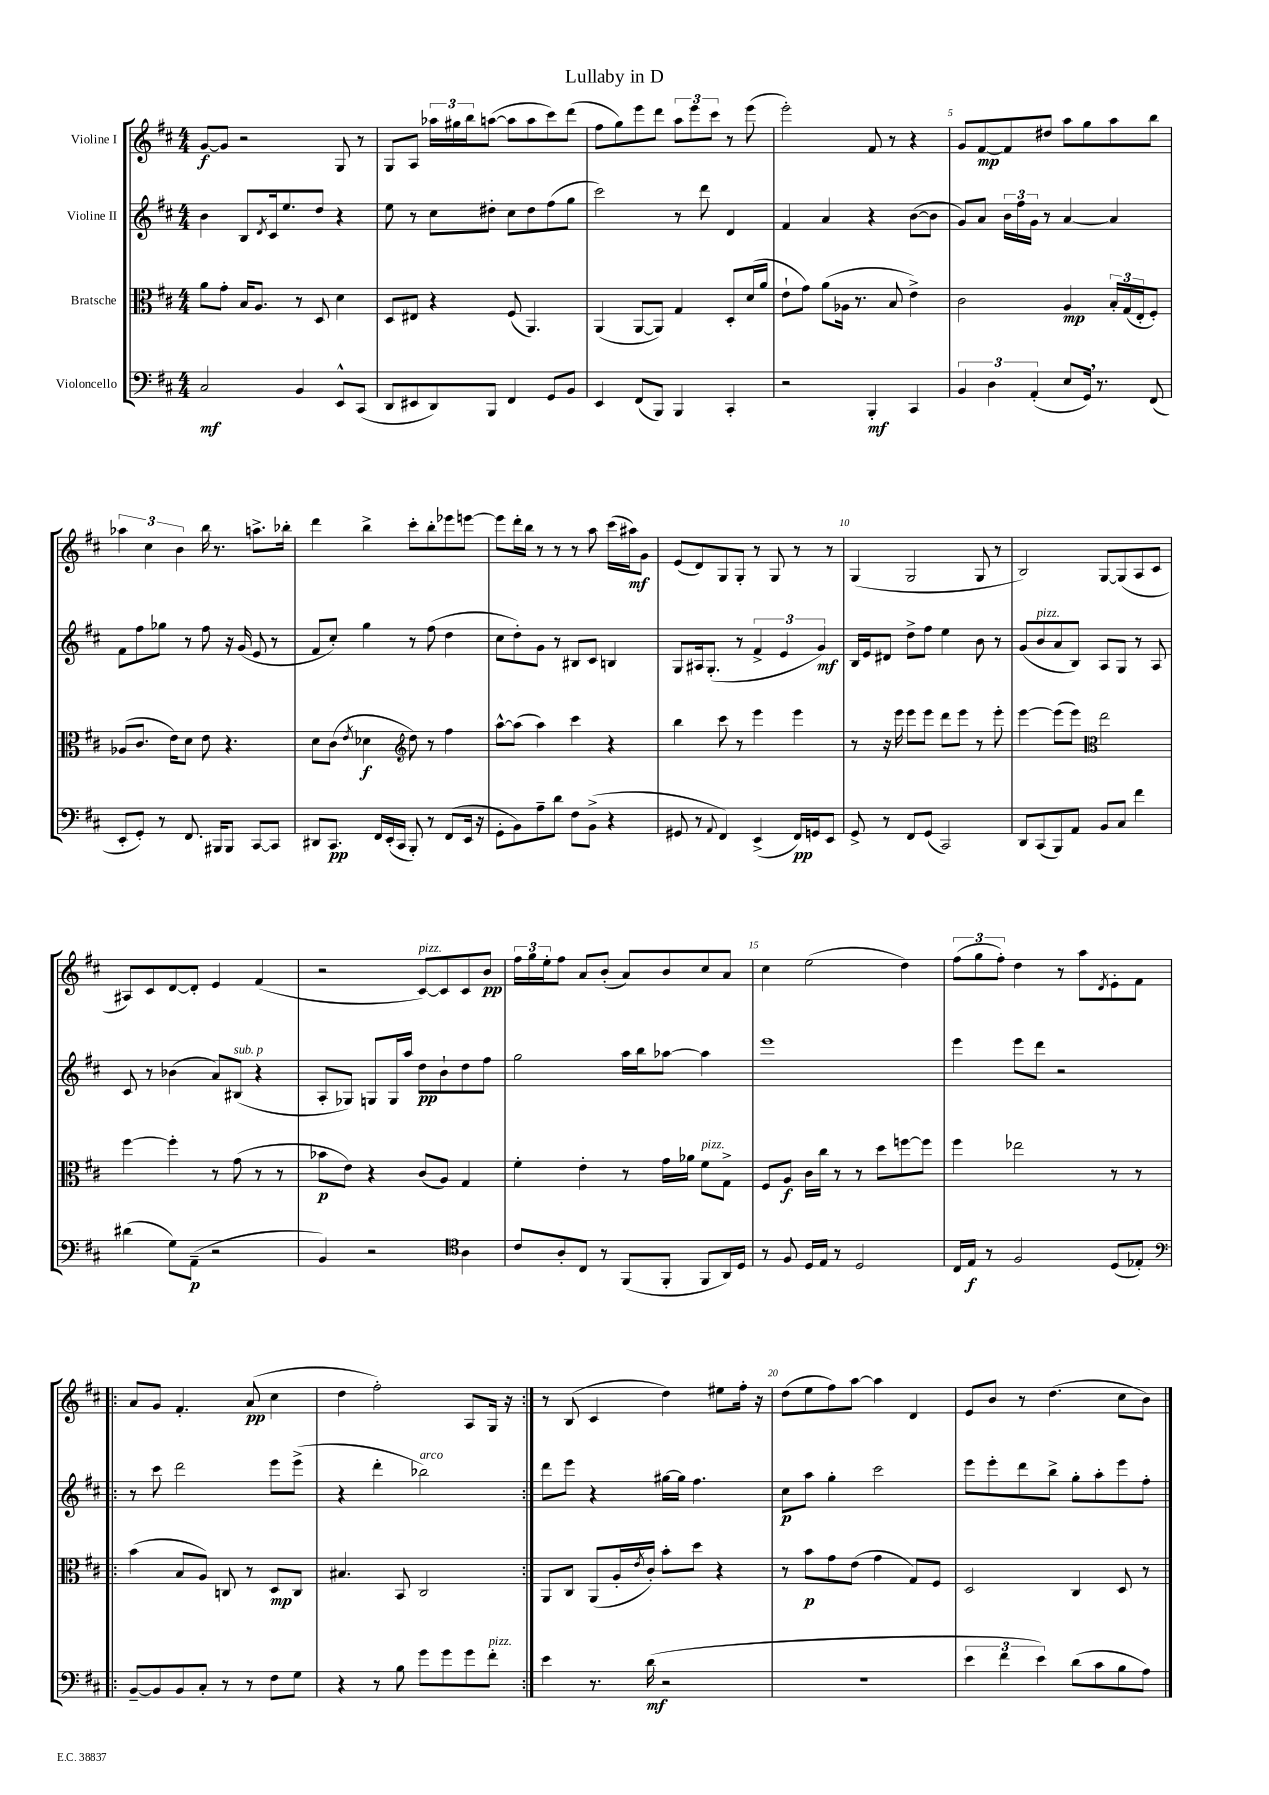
\header { title = "Lullaby in D" }
<<
\new StaffGroup <<
\new Staff = "s0" \with { instrumentName = "Violine I" } {
    \clef treble \key d \major \numericTimeSignature \time 4/4
    g'8~\f g'8 r2 g8 r8 |
    g8 a8 \tuplet 3/2 { aes''16 gis''16 b''16 } a''8~( a''8 a''8 cis'''8) d'''8( |
    fis''8 g''8) e'''8 d'''8 \tuplet 3/2 { a''8 e'''8 cis'''8 } r8 e'''8( |
    e'''2-.) fis'8 r8 r4 |
    g'8 fis'8~\mp fis'8 dis''8 a''8 g''8 a''8 b''8 |
    \tuplet 3/2 { aes''4 cis''4 b'4 } b''16 r8. a''8.-> bes''16-. |
    d'''4 b''4-> cis'''8-. b''8-. ees'''8 e'''8~ |
    e'''8 d'''16-. b''16 r8 r8 r8 a''8 cis'''16( ais''16\mf) g'8 |
    e'8( d'8) g8 g8-. r8 g8 r8 r8 |
    g4( g2 g8 r8 |
    b2) g8~ g8( a8 cis'8 |
    ais8) cis'8 d'8~ d'8-. e'4 fis'4( |
    r2 cis'8~^\markup { \italic "pizz." }) cis'8 cis'8 b'8\pp |
    \tuplet 3/2 { fis''16 g''16 e''16-. } fis''8 a'8 b'8-.( a'8) b'8 cis''8 a'8 |
    cis''4 e''2( d''4) |
    \tuplet 3/2 { fis''8( g''8 fis''8-.) } d''4 r8 a''8 \acciaccatura { d'8 } e'8-. fis'8 |
    \repeat volta 2 { a'8 g'8 fis'4.-. a'8\pp( cis''4 |
    d''4 fis''2-.) a8 g16 r16 | }
    r8 b8( cis'4 d''4) eis''8 fis''16-. r16 |
    d''8( e''8 fis''8) a''8~ a''4 d'4 |
    e'8 b'8 r8 d''4.( cis''8 b'8) \bar "|." |
}
\new Staff = "s1" \with { instrumentName = "Violine II" } {
    \clef treble \key d \major \numericTimeSignature \time 4/4
    b'4 b8 \acciaccatura { d'8 } cis'16 e''8. d''8 r4 |
    e''8 r8 cis''8 dis''8-. cis''8 dis''8 fis''8( g''8 |
    cis'''2) r8 d'''8 d'4 |
    fis'4 a'4 r4 b'8~( b'8 |
    g'8) a'8 \tuplet 3/2 { b'16 fis''16 g'16 } r8 a'4~ a'4 |
    fis'8 fis''8 ges''8 r8 fis''8 r16 g'16( e'8 r8 |
    fis'8 cis''8-.) g''4 r8 fis''8( d''4 |
    cis''8 d''8-.) g'8 r8 bis8 cis'8 b4 |
    g8 ais16 g8.-.( r8 \tuplet 3/2 { fis'4-> e'4 g'4\mf) } |
    b16 e'16 dis'8 d''8-> fis''8 e''4 b'8 r8 |
    g'8( b'8^\markup { \italic "pizz." } a'8 b8) a8 g8 r8 a8 |
    cis'8 r8 bes'4( a'8) bis8^\markup { \italic "sub. p" }( r4 |
    a8-. ges8) g8 g16 a''16 d''8\pp b'8-! d''8 fis''8 |
    g''2 a''16 b''16 aes''8~ aes''4 |
    e'''1 |
    e'''4 e'''8 d'''8 r2 |
    \repeat volta 2 { r8 cis'''8 d'''2 e'''8 e'''8->( |
    r4 d'''4-. bes''2^\markup { \italic "arco" }) | }
    d'''8 e'''8 r4 gis''16~ gis''16 fis''4. |
    cis''8\p a''8 g''4-. cis'''2 |
    e'''8 e'''8-. d'''8 b''8-> g''8-. a''8-. e'''8 fis''8-. \bar "|." |
}
\new Staff = "s2" \with { instrumentName = "Bratsche" } {
    \clef alto \key d \major \numericTimeSignature \time 4/4
    a'8 g'8-. b16 a8. r8 d8 d'4 |
    d8 eis8 r4 fis8( a,4.) |
    a,4( a,8~ a,8) g4 d8-. d'16( a'16 |
    e'8-! g'8) a'8( aes16 r8. b8 e'4->) |
    cis'2 a4\mp \tuplet 3/2 { b16-. g16( e16-. } fis8-.) |
    aes8( cis'8. e'16) d'8 e'8 r4. |
    d'8 cis'8( \acciaccatura { e'8 } des'4\f \clef treble d''8) r8 fis''4 |
    a''8~-^ a''8( a''4) cis'''4 r4 |
    b''4 cis'''8 r8 e'''4 e'''4 |
    r8 r16 e'''16 e'''8 e'''8 d'''8 e'''8 r8 e'''8-. |
    e'''4~ e'''8( e'''8) \clef alto e''2 |
    fis''4~ fis''4-. r8 g'8( r8 r8 |
    bes'8\p e'8) r4 cis'8( a8) g4 |
    fis'4-. e'4-. r8 g'16 aes'16 fis'8^\markup { \italic "pizz." } g8-> |
    fis8 a8\f cis'16 cis''16 r8 r8 d''8 f''8~ f''8 |
    fis''4 ees''2 r8 r8 |
    \repeat volta 2 { b'4( b8 a8) c8 r8 d8\mp c8 |
    bis4. b,8 cis2 | }
    a,8 cis8 a,8( a16-. \acciaccatura { e'8 } cis'16-.) b'8-. d''8 r4 |
    r8 b'8\p g'8 e'8( g'4 g8) fis8 |
    d2 cis4 d8 r8 \bar "|." |
}
\new Staff = "s3" \with { instrumentName = "Violoncello" } {
    \clef bass \key d \major \numericTimeSignature \time 4/4
    cis2\mf b,4 e,8-^ cis,8( |
    d,8 eis,8 d,8) b,,8 fis,4 g,8 b,8 |
    e,4 fis,8( b,,8) b,,4 cis,4-. |
    r2 b,,4-.\mf cis,4 |
    \tuplet 3/2 { b,4 d4 a,4-.( } e8 g,16) \breathe r8. fis,8( |
    e,8-. g,8-.) r8 fis,8. bis,,16 bis,,8 cis,8~ cis,8 |
    dis,8 cis,8.\pp fis,16 e,16-.( cis,16 b,,8-.) r8 fis,8( e,16 r16 |
    g,8-. b,8) a8-- d'8 fis8 b,8->( r4 |
    gis,8 r8 \appoggiatura { a,8 } fis,4) e,4->( fis,16\pp) g,16 e,8 |
    g,8-> r8 fis,8 g,8( cis,2) |
    d,8 cis,8( b,,8) a,8 b,8 cis8 fis'4 |
    dis'4( g8) a,8--\p( r2 |
    b,4) r2 \clef tenor a4 |
    cis'8 a8-. cis8 r8 fis,8( fis,8-. fis,8 a,16) d16 |
    r8 fis8 d16 e16 r8 d2 |
    cis16 e16\f r8 fis2 d8( ees8-.) |
    \repeat volta 2 { \clef bass b,8~-- b,8 b,8 cis8-. r8 r8 fis8 g8 |
    r4 r8 b8 g'8 g'8 g'8 fis'8-.^\markup { \italic "pizz." } | }
    e'4 r8. d'16\mf( r2 |
    r1 |
    \tuplet 3/2 { e'4 fis'4 e'4) } d'8( cis'8 b8 a8) \bar "|." |
}
>>
>>
\layout { \context { \Score \override BarNumber.break-visibility = ##(#f #t #t) barNumberVisibility = #(every-nth-bar-number-visible 5) } }
